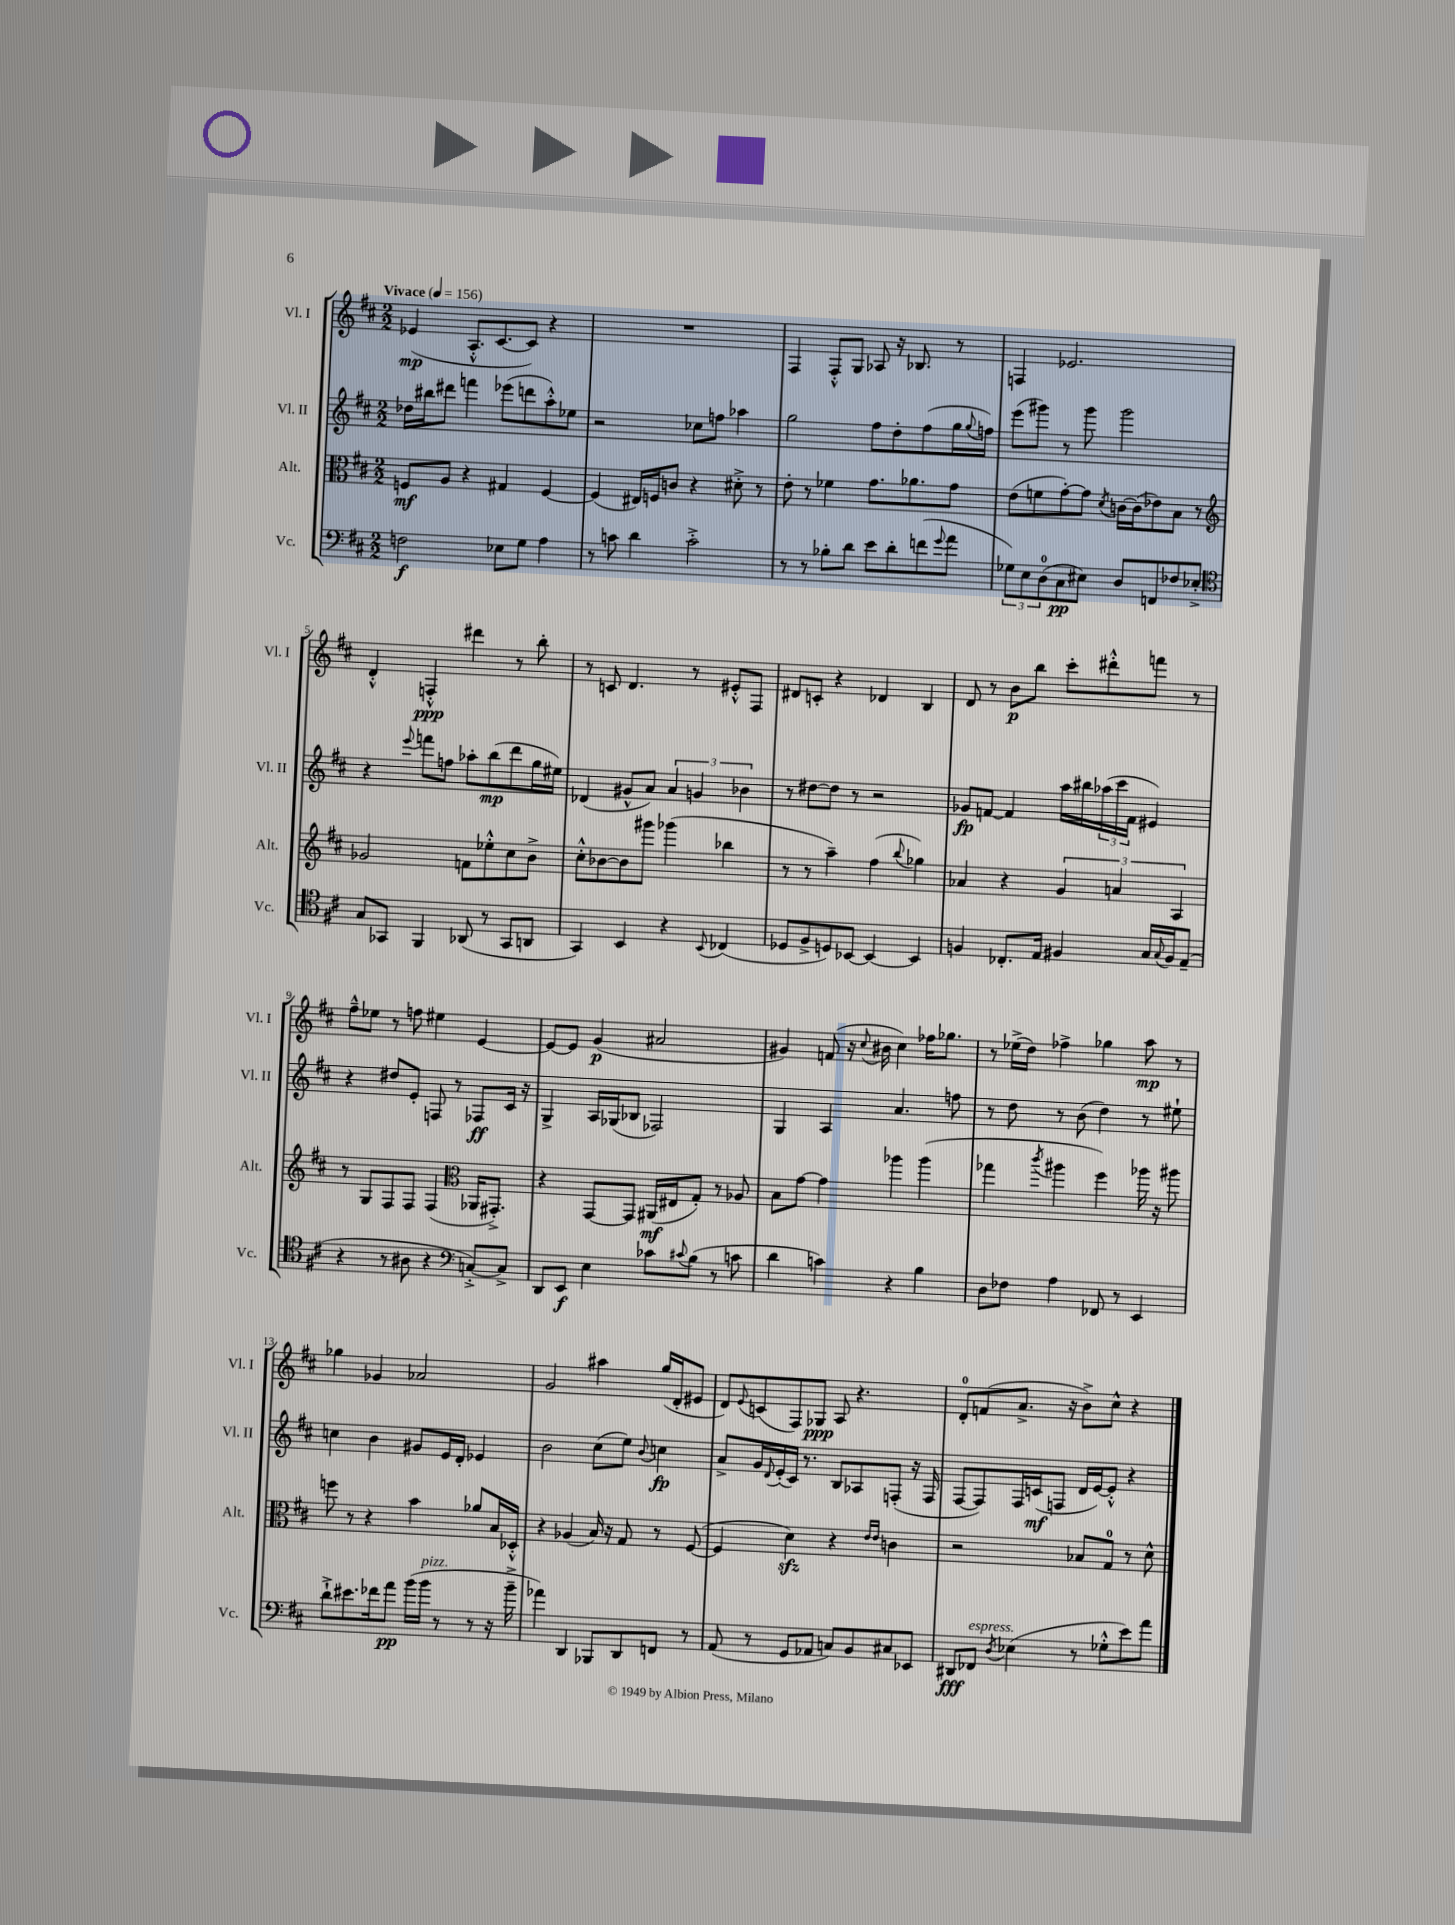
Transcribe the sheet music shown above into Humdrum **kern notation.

**kern	**kern	**kern	**kern
*staff4	*staff3	*staff2	*staff1
*clefF4	*clefC3	*clefG2	*clefG2
*k[f#c#]	*k[f#c#]	*k[f#c#]	*k[f#c#]
*M2/2	*M2/2	*M2/2	*M2/2
*MM156	*MM156	*MM156	*MM156
2F\	8F/L	16dd-\LL	(4e-/
.	.	16bb#\J	.
.	8A/J	8ddd#\J	.
.	4r	4fff\	8.A'^^/L
.	.	.	[8.c#/
8E-\L	4G#/	(8eee-\L	.
8G\J	.	8ddd\	8c#/]J)
4A\	[4F/	8aa'^^\)	4r
.	.	8ee-\J	.
=	=	=	=
8r	(4F/]	2r	1r
8c\	.	.	.
4d\	16E#/LL)	.	.
.	16F/J	.	.
.	8c/J	.	.
2c'^\	4r	8cc-\L	.
.	.	8ff\J	.
.	8d#'^\	4aa-\	.
.	8r	.	.
=	=	=	=
8r	8e'\	2gg\	4F#/
8r	8r	.	.
8B-'\L	4f-\	.	8F#'^^/L
8d\J	.	.	8G/J
8e\L	8.g\L	8ff#\L	8A-/
8d'\	.	8dd'\	16r
.	8.a-\	.	8.B-/
(8f\	.	(8ff#\	.
8qqg/	.	.	.
8a\J	8g\J	16gg\L	8r
.	.	8qqgg/	.
.	.	16ff\JJ)	.
=	=	=	=
12G-\L)	(8e\L	(8eee\L	4F/
12E\	.	.	.
.	8f\	8ggg#\J)	.
(12D\	.	.	.
8C#\	[8g'\)	8r	2.e-/
8E#\J)	8g\]J	8ggg#\	.
.	8qd/	.	.
8D/L	[16c\LL	2ggg#\	.
.	(16c\]J	.	.
8FF/	8e-\)	.	.
8F-/	8B\J	.	.
8E-'^/J	8r	.	.
=	=	=	=
*clefC4	*clefG2	*	*
8G/L	2g-/	4r	4d'^^/
8GG-/J	.	.	.
.	.	8qqeee/	.
4FF#/	.	8fff\L	4F'^^/
.	.	8ff\J	.
(8AA-/	8f\L	8aa-'\L	4ddd#\
8r	8ee-'^^\	(8bb\	.
8GG-/L	8cc#\	8ddd\	8r
8AA/J	8b^\J	16gg\L	8bb'\
.	.	16ee#\JJ)	.
=	=	=	=
4GG/)	8cc#'^^\L	(4d-/	8r
.	[8b-\	.	8c/
4BB/	8b-\]	8g#^^/L	4.d/
.	8ggg#\J	8a/J)	.
4r	(4ggg-\	6a/	.
.	.	.	8r
.	.	6g/	.
8qqBB/	.	.	.
(4C-/	4bb-\	.	8e#'^^/L
.	.	6b-\	.
.	.	.	8F#/J
=	=	=	=
8D-/L	8r	8r	8d#/L
8F#^/	8r	[8dd#\L	8c'/J
8D/)	4aa~\)	8dd#\]J	4r
[8BB-/J	.	8r	.
4BB-/_	(4ff#\	2r	4d-/
.	8qqbb/	.	.
4BB-/]	4gg-\)	.	4B/
=	=	=	=
4F/	4a-/	8g-/L	8d/
.	.	[8f/J	8r
8.C-'/L	4r	4f/]	8b\L
.	.	.	8bb\J
16E/Jk	.	.	.
4F#/	6g/	16aa\LL	8ccc#'\L
.	.	16bb#\	.
.	.	(24aa-\	8ddd#'^^\
.	6a/	24ccc#\	.
.	.	24f\JJ	.
16G/LL	.	4e#/)	8fff\J
8qqG/	.	.	.
16F#/J	.	.	.
.	6A/	.	.
(8E~/J	.	.	8r
=	=	=	=
4r	8r	4r	8ff#~^^\L
.	8G/L	.	8ee-\J
8r	8F#/	8dd#/L	8r
8A#\	8F#/J	8e'/J	8ff\
4r	(4F#/	8F/	4ee#\
.	.	8r	.
*clefF4	*clefC3	*	*
[8C'^/L)	16AA-/LK	8F-/L	[4e/
.	8.GG#'^/J)	.	.
8C^/]J	.	16c#/Jk	.
.	.	16r	.
=	=	=	=
8DD/L	4r	4G^/	8e/_L
8EE/J	.	.	8e/]J
4E\	[8GG/L	16A/LL	(4g/
.	.	(16G-/J	.
.	8GG/]J	8B-/J	.
8c-\L	(16AA#/LL	2F-/)	2a#/
.	16E#/J	.	.
8qqc#/	.	.	.
(8B\J	8G'/J)	.	.
8r	8r	.	.
8c\	8A-/	.	.
=	=	=	=
4d\	8B\L	4G/	4g#/)
.	[8g\J	.	.
4c\)	4g\]	4A/	(8f/
.	.	.	16r
.	.	.	8qqcc#/
.	.	.	16b#\
4r	4aa-\	4.a/	4cc#\)
4B\	(4aa-\	.	16ff-\LK
.	.	.	8.gg-\J
.	.	8ff\	.
=	=	=	=
8D\L	4gg-\	8r	8r
8F-\J	.	8dd\	(16ee-^\LL
.	.	.	16dd\JJ)
.	8qccc#/	.	.
4A\	4aa#\	8r	4ff-^\
.	.	(8b\	.
8FF-/	4ff#\)	4dd\)	4gg-\
8r	.	.	.
4EE/	16aa-\	8r	8aa\
.	16r	.	.
.	8aa#\	8ee#`\	8r
=	=	=	=
8d`^\L	8ff\	4cc\	4gg-\
8.e#\	8r	.	.
.	4r	4b\	4g-/
16f-\k	.	.	.
8a\J	.	.	.
(16b\LL	4b\	8g#/L	2a-/
16b\JJ	.	.	.
8r	.	16e/L	.
.	.	16d'/JJ	.
8r	8a-/L	4e-/	.
16r	16B/L	.	.
16b~^\	16D-'^^/JJ	.	.
=	=	=	=
4a-\)	4r	2b\	2g/
4DD/	(4A-/	.	.
8BBB-/L	16B/)	(8cc#\L	4aa#\
.	16r	.	.
8DD/	8G/	8ee\J)	.
.	.	8qqb/	.
8FF/J	8r	4cc\	(16gg/LL
.	.	.	16d'/J
8r	([8F#/	.	8e#/J
=	=	=	=
(8AA/	4F#/]	8a^/L	8d/L)
.	.	.	8qqe/
8r	.	16g/L	(8c/
.	.	8qqd/	.
.	.	(16e'/	.
8GG/L	4d\)	16c#/JJ)	8F#/)
.	.	8.r	.
8AA-/J	.	.	8G-/J
8C/L)	4r	8B/L	8A/
8BB/	.	8A-/	4.r
.	16qqe/LL	.	.
.	16qqe/JJ	.	.
8C#/	4c\	(8F'/J	.
8EE-/J	.	16r	.
.	.	16F/	.
=	=	=	=
8DD#/L	2r	[8F#/L	8d'/L
8FF-/J	.	8F#/])	(8f/
8qD/	.	.	.
(4E-\	.	16F#/L	8.a^/J
.	.	(16c/J	.
.	.	8F/J	.
.	.	.	16r
8r	8B-/L	16d/LL	8b^\L)
.	.	[16e/J)	.
8G-'^^\L	8G/J	8e'^^/]J	8cc#^^\J
8e\)	8r	4r	4r
8a\J	8d^^\	.	.
==	==	==	==
*-	*-	*-	*-
